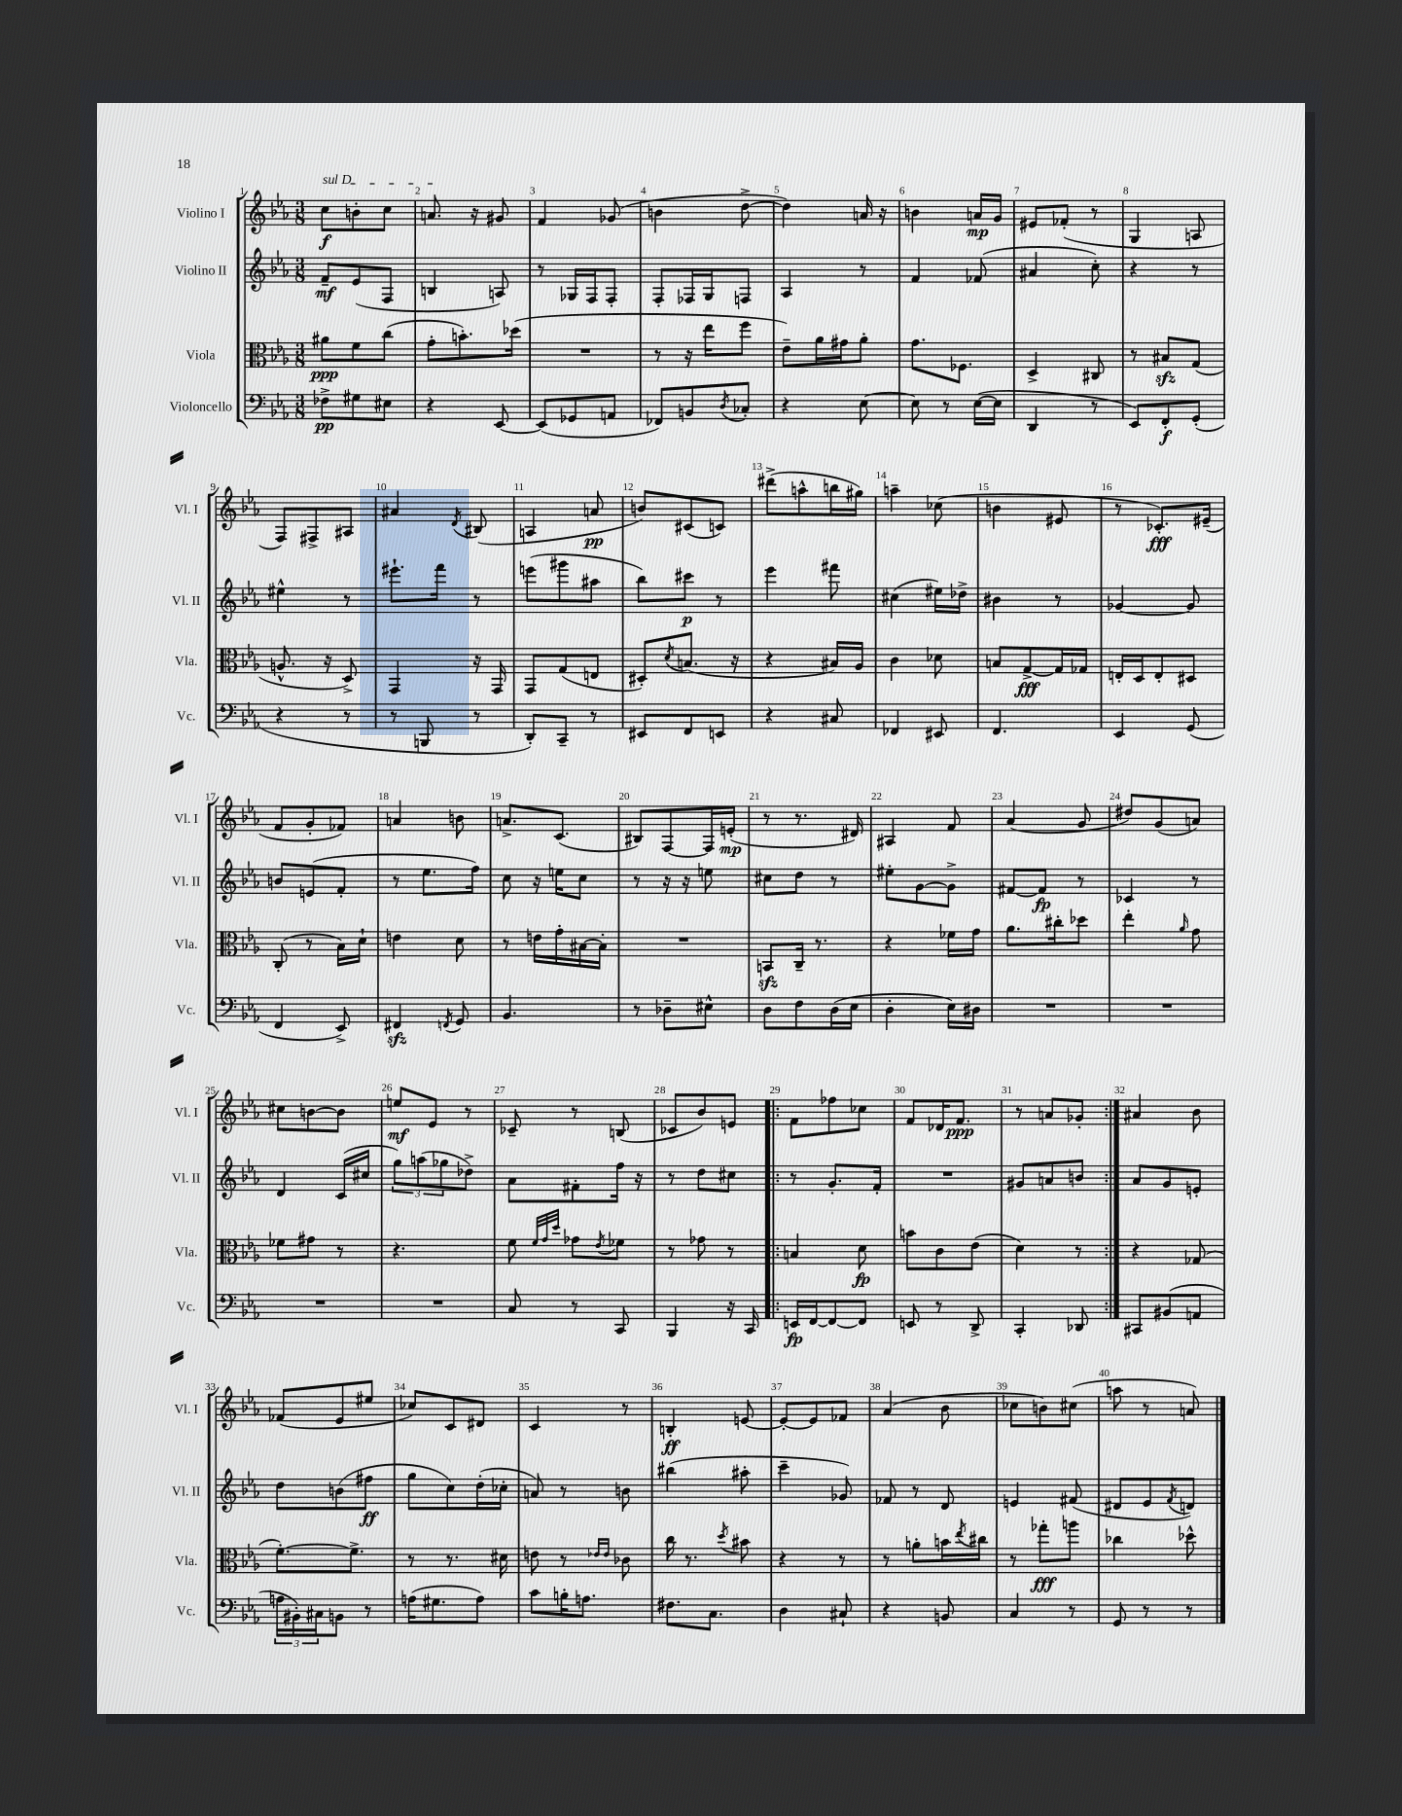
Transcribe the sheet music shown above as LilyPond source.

<<
\new StaffGroup <<
\new Staff = "s0" \with { instrumentName = "Violino I" shortInstrumentName = "Vl. I" } {
    \clef treble \key ees \major \numericTimeSignature \time 3/8
    \once \override TextSpanner.bound-details.left.text = \markup { \italic "sul D" } c''8\f\startTextSpan b'8-. c''8 |
    a'8.\stopTextSpan r16 gis'8 |
    f'4 ges'8( |
    b'4 d''8~-> |
    d''4) a'16 r16 |
    b'4 a'16\mp g'16 |
    eis'8 fes'8-.( r8 |
    g4 a8 |
    f8) fis8-> ais8 |
    ais'4 \acciaccatura { d'8 } bis8( |
    a4 a'8\pp |
    b'8) cis'8( c'8) |
    dis'''8->( a''8-^ b''16 gis''16) |
    a''4-- ces''8( |
    b'4 eis'8 |
    r8 ces'8.-.\fff) eis'16--( |
    f'8 g'8-. fes'8) |
    a'4 b'8 |
    a'8.-> c'8.( |
    bis8) f8~ f16 e'16-.\mp( |
    r8 r8. dis'16) |
    ais4 f'8 |
    aes'4( g'8 |
    dis''8) g'8( a'8) |
    cis''8 b'8~ b'8 |
    e''8\mf ees'8 r8 |
    ces'8-- r8 b8( |
    ces'8 bes'8) e'8 |
    \repeat volta 2 { f'8 fes''8 ces''8 |
    f'8 des'16 f'8.\ppp |
    r8 a'8 ges'8-. | }
    ais'4 bes'8 |
    fes'8( ees'8 eis''8 |
    ces''8) c'8 dis'8 |
    c'4 r8 |
    b4-.\ff e'8~ |
    e'8~-. e'8 fes'8 |
    aes'4( bes'8 |
    ces''8 b'8) cis''8( |
    a''8 r8 a'8) \bar "|." |
}
\new Staff = "s1" \with { instrumentName = "Violino II" shortInstrumentName = "Vl. II" } {
    \clef treble \key ees \major \numericTimeSignature \time 3/8
    f'8--\mf ees'8( f8 |
    b4 a8) |
    r8 ges16 f16 f8-. |
    f8-. fes16 g16 f8 |
    aes4 r8 |
    f'4 fes'8( |
    ais'4 c''8-.) |
    r4 r8 |
    eis''4-^ r8 |
    eis'''8.-! f'''16 r8 |
    e'''8( gis'''8 ais''8 |
    bes''8) cis'''8\p r8 |
    ees'''4 fis'''8 |
    cis''4( eis''16) des''16-> |
    bis'4 r8 |
    ges'4~ ges'8 |
    b'8 e'8( f'8-. |
    r8 ees''8. f''16) |
    c''8 r16 e''16 c''8 |
    r8 r16 r16 e''8 |
    cis''8 d''8 r8 |
    eis''8-. g'8~ g'8-> |
    fis'8~ fis'8\fp r8 |
    ces'4 r8 |
    d'4 c'16( cis''16 |
    \tuplet 3/2 { g''8) a''8( ges''8 } des''8->) |
    aes'8 fis'8-. f''16 r16 |
    r8 d''8 cis''8 |
    \repeat volta 2 { r8 g'8.-. f'16-. |
    R4. |
    gis'8 a'8 b'8 | }
    aes'8 g'8 e'8-. |
    d''8 b'8( fis''8\ff |
    g''8 c''8) d''16-.( ces''16-. |
    a'8) r8 b'8 |
    bis''4( ais''8-. |
    c'''4-- ges'8) |
    fes'8 r8 d'8 |
    e'4 fis'8( |
    dis'8 ees'8 \acciaccatura { f'8 } d'8) \bar "|." |
}
\new Staff = "s2" \with { instrumentName = "Viola" shortInstrumentName = "Vla." } {
    \clef alto \key ees \major \numericTimeSignature \time 3/8
    ais'8\ppp f'8 c''8( |
    g'8-. b'8.-.) des''16( |
    R4. |
    r8 r16 ees''16 f''8 |
    ees'8--) aes'16 gis'16 aes'8-. |
    g'8. fes8. |
    d4-> cis8 |
    r8 bis8\sfz g8( |
    a8.-^ r16 d8->) |
    g,4 r16 g,16 |
    g,8 g8( e8 |
    dis8-.) \acciaccatura { d'8 } b8.( r16 |
    r4 bis16) aes16 |
    c'4 des'8 |
    b8 g8~->\fff g16 ges16 |
    e16-. d16 e8-. dis8 |
    c8-.( r8 bes16) d'16-! |
    e'4 d'8 |
    r8 e'16 g'16-. bis16~ bis16-. |
    R4. |
    b,8\sfz c16-- r8. |
    r4 fes'16 g'16 |
    aes'8. cis''16-. des''8 |
    ees''4-. \grace { aes'16 } g'8 |
    fes'8 gis'8 r8 |
    r4. |
    f'8 \grace { f'32 g'32 d''32 } ges'8 \acciaccatura { ees'8 } fes'8 |
    r8 ges'8 r8 |
    \repeat volta 2 { b4 d'8\fp |
    b'8 c'8 ees'8( |
    d'4) r8 | }
    r4 ges8( |
    f'8.~-.) f'8.-> |
    r8 r8. dis'16 |
    e'8 r8 \grace { ees'16 ees'16 } ces'8 |
    c''16 r8. \acciaccatura { d''8 } bis'8 |
    r4 r8 |
    r8 a'8-. b'16 \acciaccatura { ees''8 } cis''16 |
    r8 ges''8-.\fff a''8 |
    ces''4 des''8-^ \bar "|." |
}
\new Staff = "s3" \with { instrumentName = "Violoncello" shortInstrumentName = "Vc." } {
    \clef bass \key ees \major \numericTimeSignature \time 3/8
    fes8->\pp gis8 eis8 |
    r4 ees,8~ |
    ees,8( ges,8 a,8 |
    fes,8) b,8 \acciaccatura { d8 } ces8-. |
    r4 ees8~ |
    ees8 r8 ees16~( ees16 |
    d,4 r8 |
    ees,8) f,8-.\f g,8-.( |
    r4 r8 |
    r8 b,,8 r8 |
    d,8-.) c,8-- r8 |
    eis,8 f,8 e,8 |
    r4 cis8 |
    fes,4 eis,8 |
    f,4. |
    ees,4 g,8( |
    f,4 ees,8->) |
    fis,4\sfz \acciaccatura { f,8 } g,8 |
    bes,4. |
    r8 des8-- eis8-^ |
    d8 f8 d16( ees16 |
    d4-. ees16) dis16 |
    R4. |
    R4. |
    R4. |
    R4. |
    c8 r8 c,8 |
    bes,,4 r16 c,16 |
    \repeat volta 2 { e,16\fp f,16~ f,8~ f,8 |
    e,8 r8 d,8-> |
    c,4-. des,8 | }
    cis,8 bis,8( a,8 |
    \tuplet 3/2 { a16 bis,16-.) cis16 } b,8 r8 |
    a16( gis8. a8) |
    c'8 b16-. a8. |
    fis8. c8. |
    d4 cis8-! |
    r4 b,8 |
    c4 r8 |
    g,8 r8 r8 \bar "|." |
}
>>
>>
\layout { \context { \Score \override BarNumber.break-visibility = ##(#f #t #t) barNumberVisibility = #all-bar-numbers-visible } }
